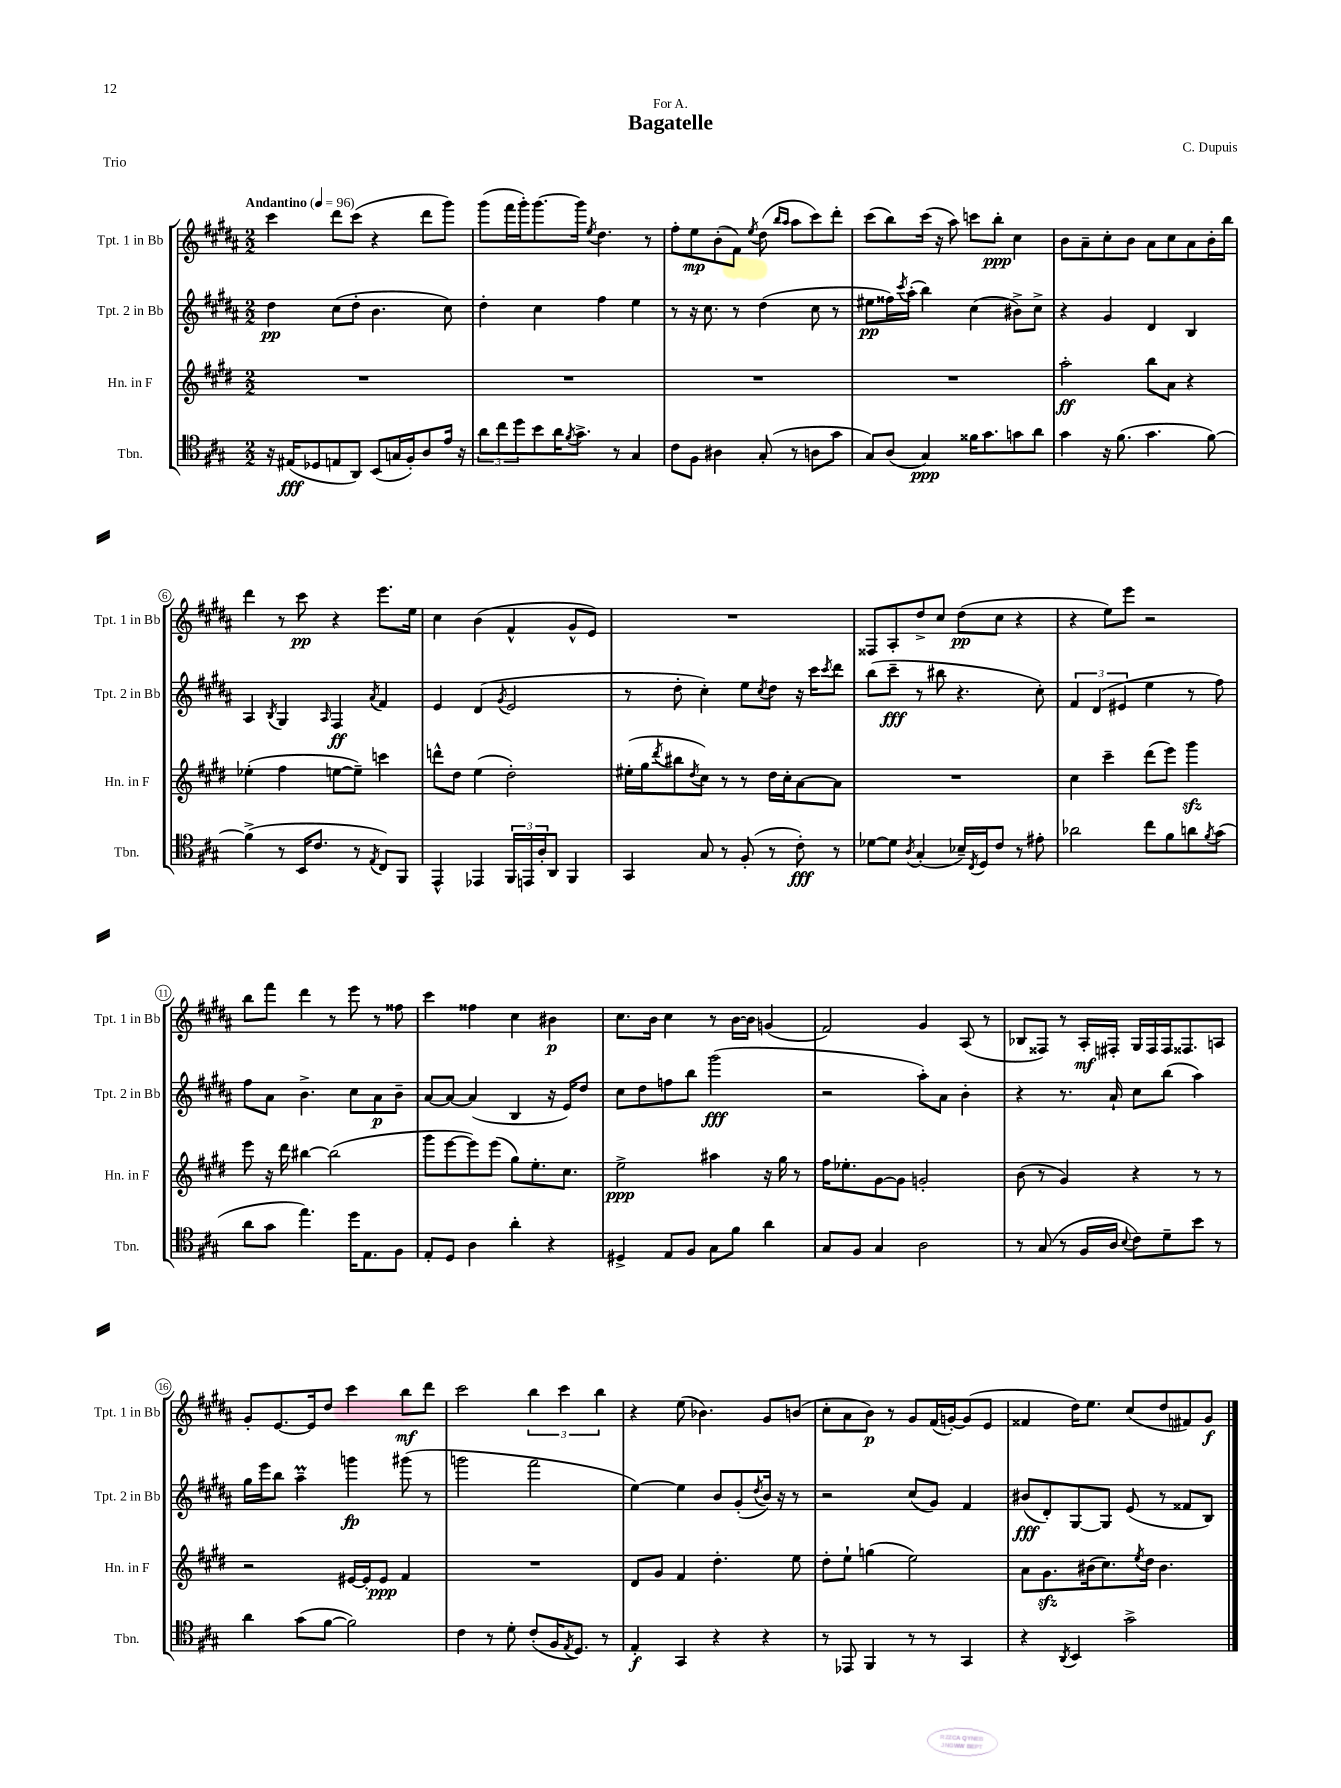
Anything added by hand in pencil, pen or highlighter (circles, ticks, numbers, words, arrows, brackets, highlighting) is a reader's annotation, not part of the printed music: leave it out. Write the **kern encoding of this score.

**kern	**dynam	**kern	**dynam	**kern	**dynam	**kern	**dynam
*part4	*part4	*part3	*part3	*part2	*part2	*part1	*part1
*staff4	*staff4	*staff3	*staff3	*staff2	*staff2	*staff1	*staff1
*I"Tbn.	*	*I"Hn. in F	*	*I"Tpt. 2 in Bb	*	*I"Tpt. 1 in Bb	*
*I'Tbn.	*	*I'Hn. in F	*	*I'Tpt. 2 in Bb	*	*I'Tpt. 1 in Bb	*
*clefC4	*	*clefG2	*	*clefG2	*	*clefG2	*
*k[f#c#g#]	*	*k[f#c#g#d#]	*	*k[f#c#g#d#a#]	*	*k[f#c#g#d#a#]	*
*M2/2	*	*M2/2	*	*M2/2	*	*M2/2	*
*MM96	*	*MM96	*	*MM96	*	*MM96	*
=1	=1	=1	=1	=1	=1	=1	=1
!	!	!	!	!	!	!LO:TX:a:B:t=Andantino	!
16r	.	1r	.	4dd#\	pp	4ccc#\	.
(16E#X/KL	fff	.	.	.	.	.	.
8D-X/	.	.	.	.	.	.	.
8En/	.	.	.	(8cc#\L	.	8ddd#\L	.
8AA/J)	.	.	.	8dd#'\J	.	(8ccc#\J	.
(8BB/L	.	.	.	4.b\	.	4r	.
16Gn/L	.	.	.	.	.	.	.
16F#'/J)	.	.	.	.	.	.	.
8A/	.	.	.	.	.	8ddd#\L	.
16e/Jk	.	.	.	8cc#\)	.	8ggg#\J)	.
16r	.	.	.	.	.	.	.
=2	=2	=2	=2	=2	=2	=2	=2
12a\L	.	1r	.	4dd#'\	.	(8ggg#\L	.
12cc#\	.	.	.	.	.	.	.
.	.	.	.	.	.	16fff#\L	.
12dd\	.	.	.	.	.	.	.
.	.	.	.	.	.	16ggg#'\J)	.
8b\	.	.	.	4cc#\	.	[8.ggg#\	.
16a\K	.	.	.	.	.	.	.
8qf#/	.	.	.	.	.	.	.
8.g#^\J	.	.	.	.	.	16ggg#\Jk]	.
.	.	.	.	.	.	8qee/	.
.	.	.	.	4ff#\	.	4.dd#\	.
8r	.	.	.	.	.	.	.
4G#/	.	.	.	4ee\	.	.	.
.	.	.	.	.	.	8r	.
=3	=3	=3	=3	=3	=3	=3	=3
8c#\L	.	1r	.	8r	.	8ff#'\L	.
8F#\J	.	.	.	16r	.	8ee\	mp
.	.	.	.	8.cc#\	.	.	.
4A#X\	.	.	.	.	.	(8b'\	.
.	.	.	.	8r	.	8f#\J)	.
.	.	.	.	.	.	8qee/	.
(8G#'/	.	.	.	(4dd#\	.	(8dd#\	.
.	.	.	.	.	.	16qqbb/LL	.
.	.	.	.	.	.	16qqaa#/JJ	.
8r	.	.	.	.	.	8aa#\L	.
8An\L	.	.	.	8cc#\	.	8ccc#\)	.
8g#\J	.	.	.	8r	.	8ddd#'\J	.
=4	=4	=4	=4	=4	=4	=4	=4
8G#/L)	.	1r	.	8ee#X\L	pp	(8ccc#\L	.
(8A/J	.	.	.	16ff##X\L)	.	8bb\)	.
.	.	.	.	8qccc#/	.	.	.
.	.	.	.	(16aa#'\JJ	.	.	.
4G#/)	ppp	.	.	4bb\)	.	(16ccc#\Jk	.
.	.	.	.	.	.	16r	.
.	.	.	.	.	.	8aa#\)	.
16f##X\KL	.	.	.	(4cc#\	.	8cccn\L	.
8.g#\	.	.	.	.	.	.	.
.	.	.	.	.	.	8bb'\J	ppp
8gn\	.	.	.	8b#X^\L)	.	4cc#\	.
8a\J	.	.	.	8cc#^\J	.	.	.
=5	=5	=5	=5	=5	=5	=5	=5
4g#\	.	2aa'\	ff	4r	.	8b\L	.
.	.	.	.	.	.	8a#~\	.
16r	.	.	.	4g#/	.	8cc#'\	.
(8.f#\	.	.	.	.	.	.	.
.	.	.	.	.	.	8b\J	.
4.g#\	.	8bb\L	.	4d#/	.	8a#\L	.
.	.	8a\J	.	.	.	8cc#\	.
.	.	4r	.	4B/	.	8a#\	.
[8f#\)	.	.	.	.	.	16b'\L	.
.	.	.	.	.	.	16bb\JJ	.
!!LO:LB:g=z
=6	=6	=6	=6	=6	=6	=6	=6
(4f#^\]	.	(4ee-X'\	.	4A#/	.	4ddd#\	.
.	.	.	.	8qB/	.	.	.
8r	.	4ff#\	.	4G#/	.	8r	.
16BB/KL	.	.	.	.	.	8ccc#\	pp
8.c#/J	.	.	.	.	.	.	.
.	.	.	.	16qqA#/	.	.	.
.	.	[8een\L	.	4F#/	ff	4r	.
8r	.	8ee~\J])	.	.	.	.	.
8qE/	.	.	.	8qa#/	.	.	.
8C#/L)	.	4cccn\	.	4f#/	.	8.eee\L	.
8FF#/J	.	.	.	.	.	.	.
.	.	.	.	.	.	16ee\Jk	.
=7	=7	=7	=7	=7	=7	=7	=7
4EE^^/	.	8dddn^^\L	.	4e/	.	4cc#\	.
.	.	8dd#\J	.	.	.	.	.
4EE-X/	.	(4ee\	.	(4d#/	.	(4b\	.
.	.	.	.	8qg#/	.	.	.
24FF#/LL	.	2dd#'\)	.	2e/	.	4f#^^/	.
24EEn/	.	.	.	.	.	.	.
24A'/J	.	.	.	.	.	.	.
8AA/J	.	.	.	.	.	.	.
4FF#/	.	.	.	.	.	8g#^^/L	.
.	.	.	.	.	.	8e/J)	.
=8	=8	=8	=8	=8	=8	=8	=8
4GG#/	.	(16ee#X'\LL	.	8r	.	1r	.
.	.	16gg#\J	.	.	.	.	.
.	.	8qddd#/	.	.	.	.	.
.	.	8bb#X\	.	8dd#'\	.	.	.
.	.	8qdd#/	.	.	.	.	.
8G#/	.	8cc#\J)	.	4cc#'\)	.	.	.
8r	.	8r	.	.	.	.	.
(8F#'/	.	8r	.	8ee\L	.	.	.
.	.	.	.	8qcc#/	.	.	.
8r	.	16dd#\LL	.	8dd#\J	.	.	.
.	.	16cc#'\J	.	.	.	.	.
8c#'\)	fff	[8a\	.	16r	.	.	.
.	.	.	.	16ccc#\KL	.	.	.
.	.	.	.	8qccc#/	.	.	.
8r	.	8a\J]	.	8ddd#\J	.	.	.
=9	=9	=9	=9	=9	=9	=9	=9
[8d-X\L	.	1r	.	(8bb\L	.	8F##X/L	.
8d-\J]	.	.	.	8ccc#~\J	fff	8A#'/	.
8qA/	.	.	.	.	.	.	.
(4G#'/	.	.	.	8r	.	8dd#^/	.
.	.	.	.	8bb#X\	.	8cc#/J	.
16B-X~/LL)	.	.	.	4.r	.	(8dd#\L	pp
8qC#/	.	.	.	.	.	.	.
16D/J	.	.	.	.	.	.	.
8c#/J	.	.	.	.	.	8cc#\J	.
8r	.	.	.	.	.	4r	.
8e#X'\	.	.	.	8cc#'\)	.	.	.
=10	=10	=10	=10	=10	=10	=10	=10
2a-X\	.	4cc#\	.	6f#/	.	4r	.
.	.	.	.	(6d#/	.	.	.
.	.	4ccc#~\	.	.	.	8ee\L)	.
.	.	.	.	6e#X/	.	.	.
.	.	.	.	.	.	8eee\J	.
8cc#\L	.	(8ddd#\L	.	4ee\	.	2r	.
8f#\	.	8eee\J)	.	.	.	.	.
8an\	.	4ggg#zz\	.	8r	.	.	.
8qf#/	.	.	.	.	.	.	.
(8g#\J	.	.	.	8ff#\)	.	.	.
!!LO:LB:g=z
=11	=11	=11	=11	=11	=11	=11	=11
8a\L	.	8eee\	.	8ff#\L	.	8bb\L	.
8g#\J	.	16r	.	8a#\J	.	8fff#\J	.
.	.	16ddd#\	.	.	.	.	.
4.ee\)	.	[4bb#X\	.	4.b^\	.	4ddd#\	.
.	.	(2bb#\]	.	.	.	8r	.
16dd\KL	.	.	.	8cc#\L	.	8eee\	.
8.E\	.	.	.	.	.	.	.
.	.	.	.	8a#\	p	8r	.
8F#\J	.	.	.	8b~\J	.	8ff##X\	.
=12	=12	=12	=12	=12	=12	=12	=12
8E'/L	.	8ggg#\L	.	[8a#/L	.	4ccc#\	.
8D/J	.	[8eee\	.	8a#/J_	.	.	.
4A\	.	8eee\])	.	(4a#/]	.	4ff##X\	.
.	.	(8eee\J	.	.	.	.	.
4a'\	.	8gg#\L)	.	4B/	.	4cc#\	.
.	.	8.ee'\	.	.	.	.	.
4r	.	.	.	16r	.	4b#X\	p
.	.	8.cc#\J	.	16e/KL)	.	.	.
.	.	.	.	8dd#/J	.	.	.
=13	=13	=13	=13	=13	=13	=13	=13
4D#X^/	.	2ee^\	ppp	8cc#\L	.	8.cc#\L	.
.	.	.	.	8dd#\	.	.	.
.	.	.	.	.	.	16b\Jk	.
8E/L	.	.	.	8ffn\	.	4cc#\	.
8F#/J	.	.	.	8bb\J	.	.	.
8G#\L	.	4aa#X\	.	(2ggg#\	fff	8r	.
8f#\J	.	.	.	.	.	[16b\LL	.
.	.	.	.	.	.	16b\JJ]	.
4a\	.	16r	.	.	.	(4gn/	.
.	.	16gg#\	.	.	.	.	.
.	.	8r	.	.	.	.	.
=14	=14	=14	=14	=14	=14	=14	=14
8G#/L	.	16ff#\KL	.	2r	.	2f#/)	.
.	.	8.ee-X'\	.	.	.	.	.
8F#/J	.	.	.	.	.	.	.
4G#/	.	[8g#\	.	.	.	.	.
.	.	8g#\J]	.	.	.	.	.
2A\	.	2gn'/	.	8aa#'\L)	.	4g#/	.
.	.	.	.	8a#\J	.	.	.
.	.	.	.	4b'\	.	(8A#/	.
.	.	.	.	.	.	8r	.
=15	=15	=15	=15	=15	=15	=15	=15
8r	.	(8b\	.	4r	.	8B-X/L	.
(8G#/	.	8r	.	.	.	8F##X/J)	.
8r	.	4g#/)	.	8.r	.	8r	.
16F#/LL	.	.	.	.	.	16A#'/LL	mf
16A/JJ	.	.	.	16a#`/	.	16F#X'/JJ	.
8qqB/	.	.	.	.	.	.	.
8c#\L)	.	4r	.	8cc#\L	.	16G#/LL	.
.	.	.	.	.	.	16F#/	.
8d~\	.	.	.	(8bb\J	.	16F#/J	.
.	.	.	.	.	.	8.F##X/	.
8b\J	.	8r	.	4aa#\)	.	.	.
8r	.	8r	.	.	.	8An/J	.
!!LO:LB:g=z
=16	=16	=16	=16	=16	=16	=16	=16
4a\	.	2r	.	16gg#\LL	.	8g#'/L	.
.	.	.	.	16eee\J	.	.	.
.	.	.	.	8bb\J	.	[8.e/	.
(8g#\L	.	.	.	4aa#m~\	.	.	.
.	.	.	.	.	.	16e/k]	.
[8f#\J	.	.	.	.	.	8dd#/J	.
2f#\])	.	[16e#X/LL	.	4gggn\	fp	4ccc#\	.
.	.	16e#'/J]	.	.	.	.	.
.	.	8e#/J	ppp	.	.	.	.
.	.	4f#/	.	(8ggg#X\	.	8bb\L	mf
.	.	.	.	8r	.	8ddd#\J	.
=17	=17	=17	=17	=17	=17	=17	=17
4c#\	.	1r	.	2gggn\	.	2ccc#\	.
8r	.	.	.	.	.	.	.
8d'\	.	.	.	.	.	.	.
(8c#'/L	.	.	.	2fff#\	.	6bb\	.
16F#/K	.	.	.	.	.	.	.
.	.	.	.	.	.	6ccc#\	.
8qE/	.	.	.	.	.	.	.
8.D/J)	.	.	.	.	.	.	.
.	.	.	.	.	.	6bb\	.
8r	.	.	.	.	.	.	.
=18	=18	=18	=18	=18	=18	=18	=18
4E'/	f	8d#/L	.	[4ee\)	.	4r	.
.	.	8g#/J	.	.	.	.	.
4GG#/	.	4f#/	.	4ee\]	.	(8ee\	.
.	.	.	.	.	.	4.b-X\)	.
4r	.	4.dd#'\	.	8b/L	.	.	.
.	.	.	.	(8g#'/	.	.	.
.	.	.	.	8qdd#/	.	.	.
4r	.	.	.	16b/Jk)	.	8g#/L	.
.	.	.	.	16r	.	.	.
.	.	8ee\	.	8r	.	(8bn/J	.
=19	=19	=19	=19	=19	=19	=19	=19
8r	.	8dd#'\L	.	2r	.	8cc#'\L	.
8EE-X/	.	8ee`\J	.	.	.	8a#\	.
4FF#/	.	(4ggn\	.	.	.	8b\J)	p
.	.	.	.	.	.	8r	.
8r	.	2ee\)	.	(8cc#/L	.	8g#/L	.
8r	.	.	.	8g#/J)	.	(16f#/L	.
.	.	.	.	.	.	[16gn'/J)	.
4GG#/	.	.	.	4f#/	.	(8g/]	.
.	.	.	.	.	.	8e/J	.
=20	=20	=20	=20	=20	=20	=20	=20
4r	.	8a\L	.	(8b#X/L	fff	4f##X/	.
.	.	8.g#zz\	.	8d#'/)	.	.	.
8qAA/	.	.	.	.	.	.	.
4BB/	.	.	.	[8G#/	.	16dd#\KL)	.
.	.	(16b#X\k	.	.	.	8.ee\J	.
.	.	8.cc#\)	.	8G#/J]	.	.	.
2g#^\	.	.	.	(8e/	.	(8cc#/L	.
.	.	8qee/	.	.	.	.	.
.	.	16dd#\Jk	.	.	.	.	.
.	.	4.b#\	.	8r	.	8dd#/	.
.	.	.	.	8f##X/L	.	8f#X/)	.
.	.	.	.	8B/J)	.	8g#/J	f
==	==	==	==	==	==	==	==
*-	*-	*-	*-	*-	*-	*-	*-
